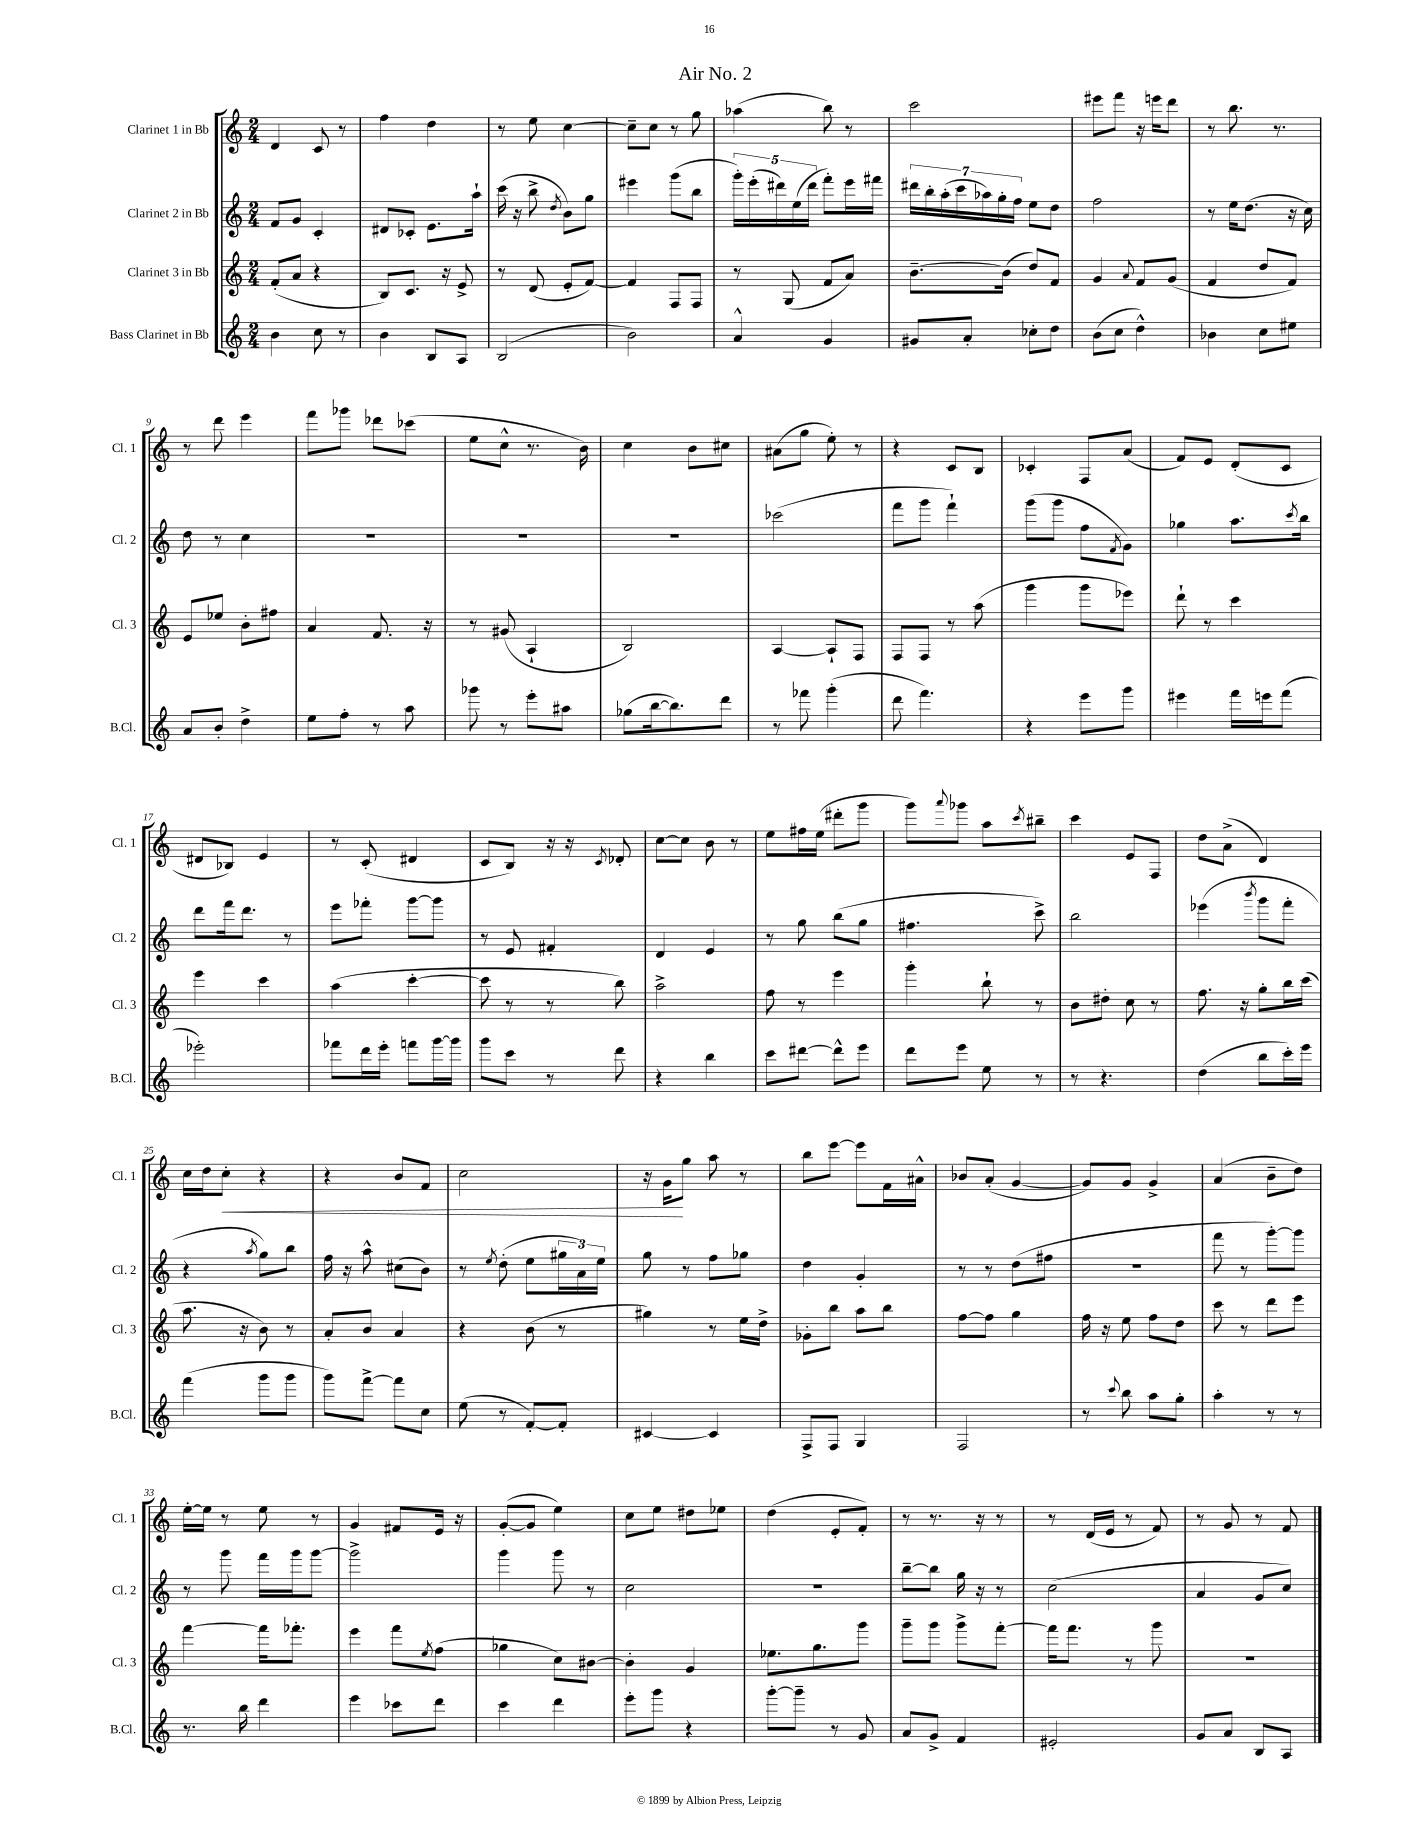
\header { title = "Air No. 2" }
<<
\new StaffGroup <<
\new Staff = "s0" \with { instrumentName = "Clarinet 1 in Bb" shortInstrumentName = "Cl. 1" } {
    \clef treble \key c \major \numericTimeSignature \time 2/4
    d'4 c'8 r8 |
    f''4 d''4 |
    r8 e''8 c''4~ |
    c''8-- c''8 r8 g''8 |
    aes''4( b''8) r8 |
    c'''2 |
    eis'''8 f'''8 r16 e'''16 d'''8 |
    r8 b''8. r8. |
    r8 d'''8 e'''4 |
    f'''8 ges'''8 des'''8 ces'''8( |
    e''8 c''8-^ r8. b'16) |
    c''4 b'8 cis''8 |
    ais'8( g''8 e''8-.) r8 |
    r4 c'8 b8 |
    ces'4-. f8 a'8( |
    f'8) e'8 d'8-.( c'8 |
    dis'8 bes8) e'4 |
    r8 c'8-.( dis'4 |
    c'8 b8) r16 r16 \acciaccatura { c'8 } des'8-. |
    c''8~ c''8 b'8 r8 |
    e''8 fis''16 e''16( dis'''8-. g'''8 |
    g'''8) \appoggiatura { a'''8 } ges'''8 a''8 \acciaccatura { c'''8 } bis''8-- |
    c'''4 e'8 f8 |
    d''8 a'8->( d'4) |
    c''16 d''16 c''8-.\< r4 |
    r4 b'8 f'8 |
    c''2 |
    r16 g'16\! g''8 a''8 r8 |
    b''8 e'''8~ e'''8 f'16 ais'16-^ |
    bes'8 a'8-.( g'4~ |
    g'8) g'8 g'4-> |
    a'4( b'8-- d''8) |
    e''16~-. e''16 r8 e''8 r8 |
    g'4 fis'8 e'16 r16 |
    g'8~-.( g'8 e''4) |
    c''8 e''8 dis''8 ees''8 |
    d''4( e'8-. f'8-.) |
    r8 r8. r16 r8 |
    r8 d'16( e'16 r8 f'8) |
    r8 g'8 r8 f'8 \bar "|." |
}
\new Staff = "s1" \with { instrumentName = "Clarinet 2 in Bb" shortInstrumentName = "Cl. 2" } {
    \clef treble \key c \major \numericTimeSignature \time 2/4
    f'8 g'8 c'4-. |
    dis'8 ces'8-. e'8. a''16-! |
    c'''16( r16 b''8-> \acciaccatura { d''8 } b'8) g''8 |
    eis'''4 g'''8( b''8 |
    \tuplet 5/4 { g'''16-.) e'''16-.( dis'''16) e''16( dis'''16 } f'''8-.) e'''16 fis'''16 |
    \tuplet 7/4 { dis'''16 b''16-. a''16-.( c'''16 aes''16) g''16-. f''16 } e''8 d''8 |
    f''2 |
    r8 e''16 d''8.( r16 c''16) |
    d''8 r8 c''4 |
    R2 |
    R2 |
    R2 |
    ces'''2( |
    f'''8 g'''8 f'''4-!) |
    g'''8( g'''8 f''8 \acciaccatura { f'8 } g'8) |
    ges''4 a''8. \acciaccatura { c'''8 } b''16 |
    d'''8 f'''16 d'''8. r8 |
    e'''8 fes'''8-. g'''8~ g'''8 |
    r8 e'8 fis'4-. |
    d'4 e'4 |
    r8 g''8 b''8( g''8 |
    fis''4. c'''8->) |
    b''2 |
    ees'''4( \acciaccatura { b'''8 } g'''8 f'''8-. |
    r4 \acciaccatura { a''8 } g''8) b''8 |
    f''16 r16 a''8-^ cis''8( b'8) |
    r8 \acciaccatura { e''8 } d''8-.( e''8 \tuplet 3/2 { gis''16 a'16) e''16 } |
    g''8 r8 f''8 ges''8 |
    d''4 g'4-. |
    r8 r8 d''8( fis''8 |
    r2 |
    f'''8 r8 g'''8~-.) g'''8 |
    r8 g'''8 f'''16 g'''16 g'''8~ |
    g'''2-> |
    g'''4 g'''8 r8 |
    c''2 |
    R2 |
    b''8~-- b''8 g''16 r16 r8 |
    c''2( |
    a'4 g'8 c''8) \bar "|." |
}
\new Staff = "s2" \with { instrumentName = "Clarinet 3 in Bb" shortInstrumentName = "Cl. 3" } {
    \clef treble \key c \major \numericTimeSignature \time 2/4
    f'8-.( a'8 r4 |
    b8) c'8. r16 e'8-> |
    r8 d'8( e'8-. f'8~) |
    f'4 f8 f8 |
    r8 g8( f'8 a'8) |
    b'8.~-- b'16( d''8) f'8 |
    g'4 \appoggiatura { a'8 } f'8 g'8( |
    f'4 d''8 f'8) |
    e'8 ees''8 b'8-. fis''8 |
    a'4 f'8. r16 |
    r8 gis'8( a4-! |
    b2) |
    a4~ a8-! f8 |
    f8 f8 r8 a''8( |
    g'''4 g'''8 ees'''8) |
    d'''8-! r8 c'''4 |
    e'''4 c'''4 |
    a''4( c'''4~-. |
    c'''8 r8 r8 b''8) |
    a''2-> |
    f''8 r8 e'''4 |
    g'''4-. b''8-! r8 |
    b'8 dis''8-. c''8 r8 |
    f''8. r16 g''8-. b''16 c'''16( |
    a''8. r16 b'8) r8 |
    a'8-. b'8 a'4 |
    r4 b'8( r8 |
    gis''4) r8 e''16 d''16-> |
    ges'8-. b''8 a''8 b''8 |
    f''8~ f''8 g''4 |
    f''16 r16 e''8 f''8 d''8 |
    c'''8 r8 d'''8 e'''8 |
    f'''4~ f'''16 fes'''8.-. |
    e'''4 f'''8 \acciaccatura { e''8 } f''8( |
    ges''4 c''8) bis'8~ |
    bis'4-. g'4 |
    ees''8. g''8. g'''8 |
    g'''8-- g'''8 g'''8-> f'''8~-. |
    f'''16 f'''8. r8 g'''8 |
    r2 \bar "|." |
}
\new Staff = "s3" \with { instrumentName = "Bass Clarinet in Bb" shortInstrumentName = "B.Cl." } {
    \clef treble \key c \major \numericTimeSignature \time 2/4
    b'4 c''8 r8 |
    b'4 b8 a8 |
    b2( |
    b'2) |
    a'4-^ g'4 |
    gis'8 a'8-. ces''8-. d''8 |
    b'8( c''8 d''4-^) |
    bes'4 c''8 eis''8 |
    a'8 b'8-. d''4-> |
    e''8 f''8-. r8 a''8 |
    ges'''8 r8 e'''8-. ais''8 |
    ges''8( b''16~ b''8.) d'''8 |
    r8 fes'''8 g'''4-.( |
    d'''8 f'''4.) |
    r4 e'''8 g'''8 |
    eis'''4 f'''16 e'''16 f'''8( |
    ees'''2-.) |
    fes'''8 d'''16 e'''16-. f'''8 g'''16~ g'''16 |
    g'''8 c'''8 r8 d'''8 |
    r4 b''4 |
    c'''8 dis'''8~ dis'''8-^ e'''8 |
    d'''8 e'''8 e''8 r8 |
    r8 r4. |
    d''4( b''8 c'''16-.) e'''16 |
    f'''4( g'''8 g'''8 |
    g'''8) f'''8~-> f'''8 c''8 |
    e''8( r8 f'8~-.) f'8-. |
    cis'4~ cis'4 |
    f8-> f8 g4 |
    f2 |
    r8 \appoggiatura { c'''8 } b''8 a''8 g''8-. |
    a''4-. r8 r8 |
    r8. b''16 d'''4 |
    e'''4 ces'''8 d'''8 |
    c'''4 d'''4 |
    e'''8-. g'''8 r4 |
    g'''8~-. g'''8-- r8 g'8 |
    a'8 g'8-> f'4 |
    eis'2-. |
    g'8 a'8 b8 a8 \bar "|." |
}
>>
>>
